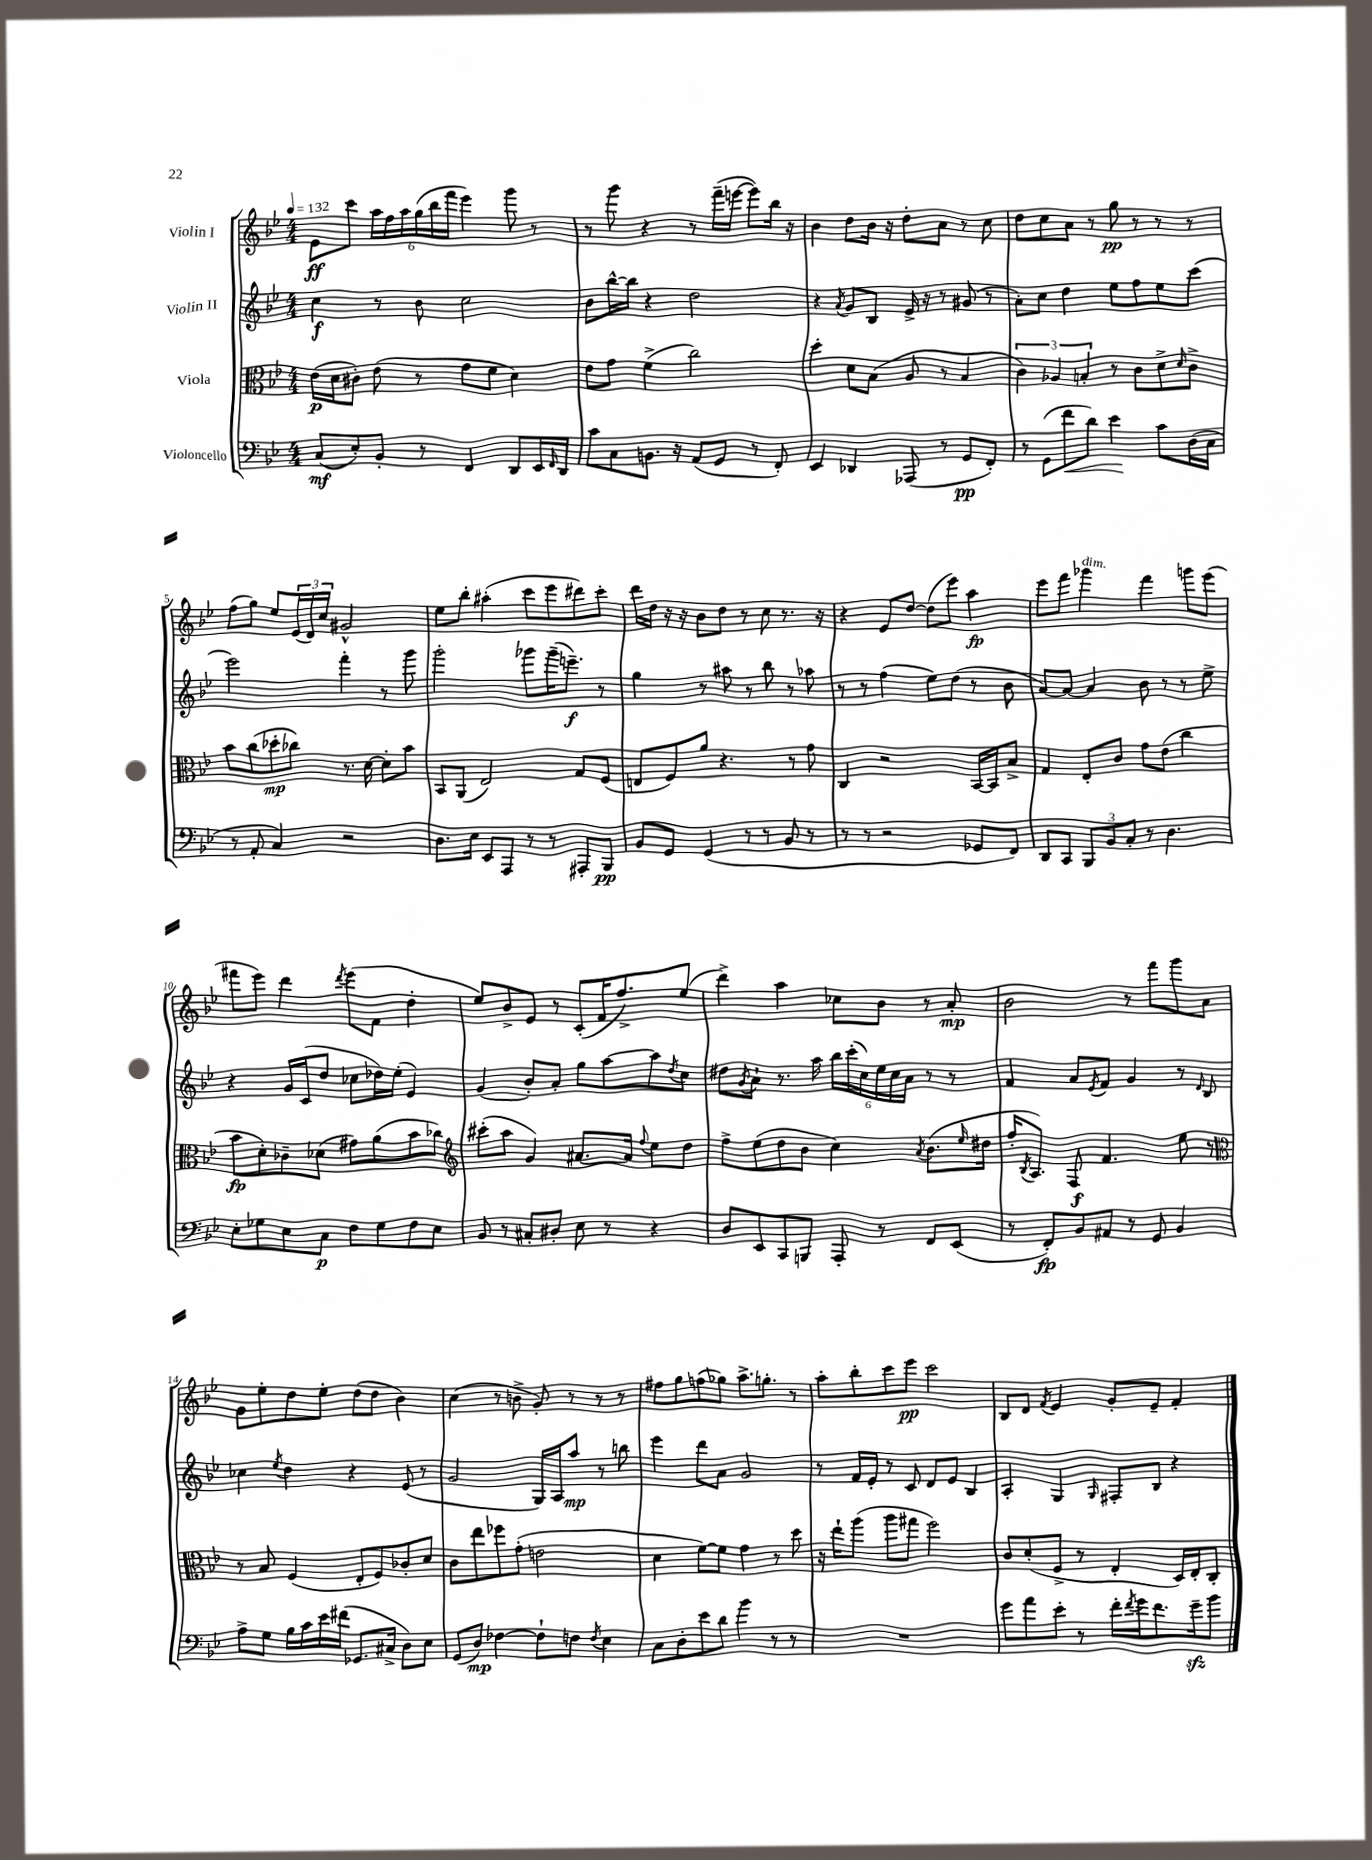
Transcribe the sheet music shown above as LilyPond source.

<<
\new StaffGroup <<
\new Staff = "s0" \with { instrumentName = "Violin I" } {
    \clef treble \key bes \major \numericTimeSignature \time 4/4 \tempo 4 = 132
    ees'8\ff c'''8 \tuplet 6/4 { a''16 f''16 a''16 g''16( bes''16 f'''16 } ees'''4) g'''8 r8 |
    r8 g'''8 r4 r8 f'''16--( e'''16~ e'''8) bes''16 r16 |
    bes'4 d''8 bes'16 r16 d''8-. a'8 r8 c''8 |
    d''8 c''8 a'8 r8 g''8\pp r8 r8 r8 |
    f''8( g''8) ees''8 \tuplet 3/2 { ees'16( d'16) c''16 } gis'2-^ |
    ees''8 bes''8-. ais''4-.( c'''8 ees'''8 dis'''8) c'''8-. |
    d'''16 d''16 r16 r16 bes'8 d''8 r8 c''8 r8. r16 |
    r4 ees'8 d''8~ d''8( ees'''8) a''4\fp |
    ees'''8 f'''8 ges'''4^\markup { \italic "dim." } f'''4 g'''8 ees'''8( |
    fis'''8 ees'''8) d'''4 \acciaccatura { d'''8 } ees'''8( f'8 d''4-. |
    ees''8) bes'8-> ees'8 r8 c'8-.( f'16 f''8.->) ees''8( |
    d'''4->) a''4 ces''8 bes'8 r8 a'8-.\mp |
    bes'2 r8 f'''8 g'''8 a'8 |
    g'8 ees''8-. d''8 ees''8-. d''8( d''8 bes'4) |
    c''4( r8 b'8-> g'8-.) r8 r8 r8 |
    fis''8 g''8 f''8( ges''8) a''8.-> g''8.-. r8 |
    a''8-. bes''8-. c'''8 ees'''8\pp c'''2 |
    bes8 d'8 \acciaccatura { f'8 } ees'4 g'8-. ees'8-- f'4-. \bar "|." |
}
\new Staff = "s1" \with { instrumentName = "Violin II" } {
    \clef treble \key bes \major \numericTimeSignature \time 4/4
    c''4\f r8 bes'8 c''2 |
    bes'8 bes''16~-^ bes''16 r4 d''2 |
    r4 \acciaccatura { a'8 } g'8 bes8 ees'16-> r16 r8 gis'8( r8 |
    a'8-.) c''8 d''4 ees''8 f''8 ees''8 c'''8( |
    ees'''2) f'''4-. r8 g'''8 |
    g'''2-. ges'''8 ges'''16--( e'''8.--\f) r8 |
    g''4 r8 ais''8 r8 bes''8 r8 aes''8 |
    r8 r8 f''4( ees''8) d''8( r8 bes'8 |
    a'8~) a'8~ a'4 bes'8 r8 r8 ees''8-> |
    r4 g'16 c'16( d''8 ces''8 des''16) ees''16-.( ees'4) |
    g'4( bes'8-.) a'8-. g''8 a''8~ a''8 \acciaccatura { d''8 } c''8 |
    dis''8 \acciaccatura { g'8 } a'8-! r8. a''16 \tuplet 6/4 { bes''16 c'''16-.( c''16) ees''16 c''16 a'16 } r8 r8 |
    f'4 a'8 \acciaccatura { ees'8 } f'8 g'4 r8 \grace { d'16 } bes8 |
    ces''4 \acciaccatura { ees''8 } d''4 r4 ees'8( r8 |
    g'2 g16) a16 a''8\mp r8 b''8 |
    ees'''4 d'''8 a'8 g'2 |
    r8 f'16 ees'16-. r8 c'8 d'8 ees'8 bes4 |
    a4-. g4 \grace { g16 } fis8-. bes8 r4 \bar "|." |
}
\new Staff = "s2" \with { instrumentName = "Viola" } {
    \clef alto \key bes \major \numericTimeSignature \time 4/4
    ees'16\p( d'16 cis'8-.) ees'8( r8 g'8 f'8 d'4) |
    ees'8 g'8 f'4->( c''2) |
    d''4-. d'8 bes8( a8 r8 bes4 |
    \tuplet 3/2 { c'4) aes4 b4-. } r8 c'8 d'8-> \grace { d'16 } c'8-> |
    bes'8 c''8( des''8-.\mp ces''8) r8. d'16~ d'8-. bes'8 |
    bes,8 a,8( ees2) g8 f8( |
    e8 f8) a'8 r4. r8 g'8 |
    c4 r2 bes,16~ bes,16 bes8-> |
    g4 ees8-. c'8 g'8 ees'8( c''4 |
    bes'8\fp d'8-.) ces'8-- des'8( gis'8) a'8( bes'8 ces''8) |
    \clef treble cis'''8-.( a''8 g'4) ais'8.~ ais'16 \appoggiatura { f''8 } ees''8 d''8 |
    f''8-> ees''8( d''8 bes'8 c''4) \acciaccatura { a'8 } bes'8.( \grace { ees''16 } dis''16 |
    f''16-. \acciaccatura { bes8 } a8.) f8\f f'4. ees''8 r8 |
    \clef alto r8 bes8 f4( ees8-. f8) ces'8-. d'8 |
    c'8 ees''8 fes''8 g'8-.( e'2 |
    d'4 f'8~) f'8 g'4 r8 d''8 |
    r16 ees''16-! a''8( a''8 gis''8 f''2) |
    c'8 d'8-.( f8-> r8 ees4-. d16) ees16-. c8-. \bar "|." |
}
\new Staff = "s3" \with { instrumentName = "Violoncello" } {
    \clef bass \key bes \major \numericTimeSignature \time 4/4
    c8\mf( ees8-.) bes,8-. r8 f,4 d,8 ees,16 \grace { f,16 } d,16 |
    c'8 c8 b,8. r16 a,8( g,8 r8 f,8-.) |
    ees,4 des,4 aes,,8( r8 g,8\pp f,8-.) |
    r8 g,8( f'8\< d'8) ees'4\! c'8 d16( c16 |
    r8 a,8-. c4) r2 |
    d8. ees16 ees,8 a,,8 r8 r8 ais,,8-. bes,,8\pp |
    bes,8 g,8 g,4( r8 r8 bes,8 r8 |
    r8 r8 r2 ges,8 f,8) |
    d,8 c,8 \tuplet 3/2 { bes,,8 bes,8 c8-. } r8 d4. |
    ees8-. ges8 ees8 c8\p f8 ges8 f8 ees8 |
    bes,8 r8 cis8-. dis8-. ees8 r8 r4 |
    d8 ees,8 c,8 b,,8 a,,8-. r8 f,8 ees,8( |
    r8 f,8-.\fp) bes,8 ais,8 r8 g,8 bes,4 |
    a8-> g8 bes16 c'16 ees'16 fis'16( ges,8. cis16-> d8) ees8 |
    g,8( d8\mp) fes4~ fes8-! f8 \acciaccatura { f8 } ees4 |
    c8 d8-. ees'8 d'8 bes'4 r8 r8 |
    R1 |
    g'8 a'8 ees'8-. r8 f'16-. \acciaccatura { f'8 } g'16 f'8. g'16--\sfz bes'8 \bar "|." |
}
>>
>>
